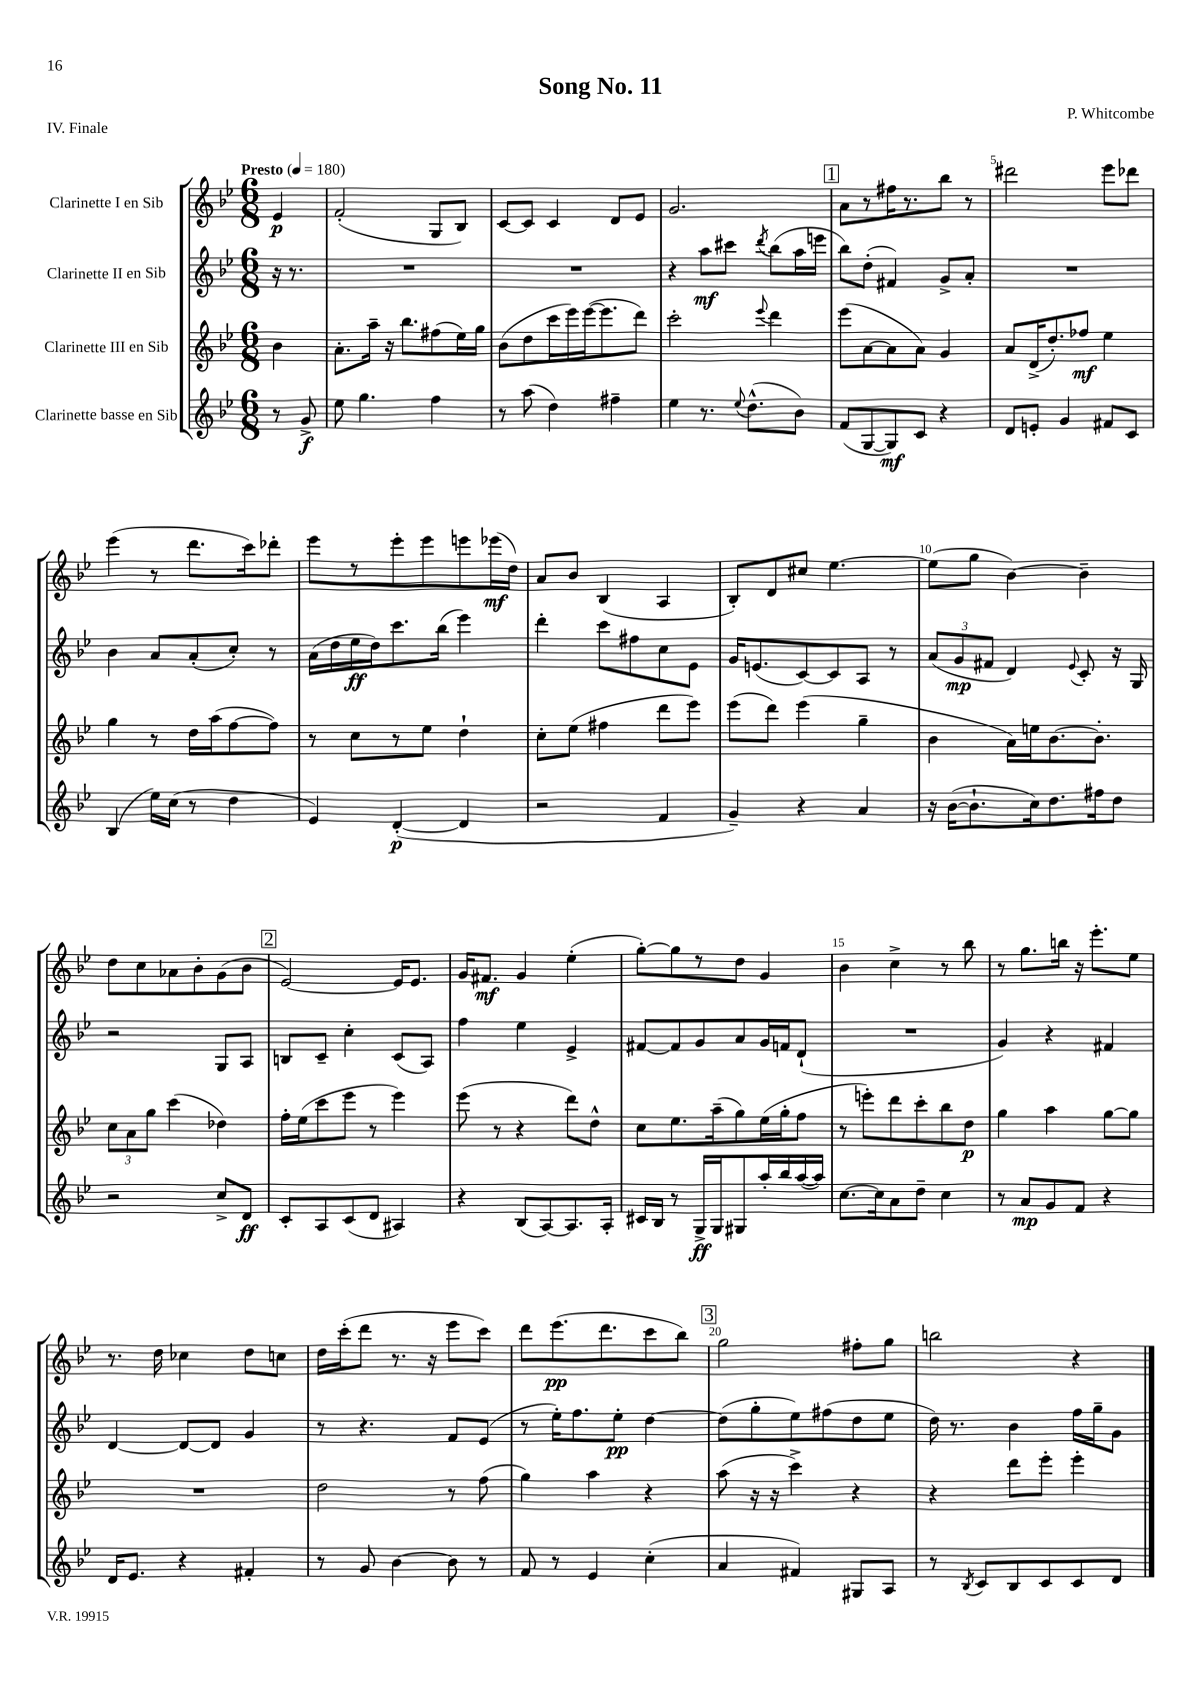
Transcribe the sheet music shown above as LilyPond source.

\header { title = "Song No. 11" composer = "P. Whitcombe" piece = "IV. Finale" }
<<
\new StaffGroup <<
\new Staff = "s0" \with { instrumentName = "Clarinette I en Sib" } {
    \clef treble \key bes \major \numericTimeSignature \time 6/8 \partial 4 \tempo "Presto" 4 = 180
    \autoBeamOff ees'4\p |
    f'2-.( g8[ bes8]) |
    c'8[~ c'8] c'4 d'8[ ees'8] |
    g'2. |
    \mark \markup { \box "1" } a'8[ r8 fis''16 r8. bes''8] r8 |
    dis'''2 ees'''8[ des'''8] |
    ees'''4( r8 d'''8.[ c'''16) des'''8]-. |
    ees'''8[ r8 ees'''8-. ees'''8 e'''8 ees'''16\mf( d''16]) |
    a'8[ bes'8] bes4( a4 |
    bes8[-.) d'8 cis''8] ees''4.~ |
    ees''8[( g''8] bes'4~) bes'4-- |
    d''8[ c''8 aes'8 bes'8-. g'8( bes'8] |
    \mark \markup { \box "2" } ees'2~) ees'16[ ees'8.] |
    g'16[ fis'8.]\mf g'4 ees''4-.( |
    g''8[~-.) g''8 r8 d''8] g'4 |
    bes'4 c''4-> r8 bes''8 |
    r8 g''8.[ b''16] r16 ees'''8.[-. ees''8] |
    r8. d''16 ces''4 d''8[ c''8] |
    d''16[ c'''16-.( d'''8] r8. r16 ees'''8[ c'''8]) |
    d'''8[ ees'''8.\pp( d'''8. c'''8 bes''8]) |
    \mark \markup { \box "3" } g''2 fis''8[-. g''8] |
    b''2 r4 \bar "|." |
}
\new Staff = "s1" \with { instrumentName = "Clarinette II en Sib" } {
    \clef treble \key bes \major \numericTimeSignature \time 6/8 \partial 4
    \autoBeamOff r16 r8. |
    R2. |
    R2. |
    r4 a''8[\mf cis'''8] \acciaccatura { d'''8 } bes''8[( a''16 e'''16] |
    \mark \markup { \box "1" } bes''8[) d''8]-.( fis'4) g'8[-> a'8]-. |
    R2. |
    bes'4 a'8[ a'8-.( c''8]-.) r8 |
    a'16[( d''16 ees''16\ff d''16) c'''8. bes''16]( ees'''4) |
    d'''4-. c'''8[ fis''8 c''8 ees'8] |
    g'16[ e'8.( c'8~) c'8 a8] r8 |
    \tuplet 3/2 { a'8[( g'8\mp fis'8] } d'4) \appoggiatura { ees'8 } c'8-. r16 g16 |
    r2 g8[ a8] |
    \mark \markup { \box "2" } b8[ c'8]-- c''4-. c'8[( a8]) |
    f''4 ees''4 ees'4-> |
    fis'8[~ fis'8 g'8 a'8 g'16 f'16 d'8]-!( |
    R2. |
    g'4) r4 fis'4 |
    d'4~ d'8[~ d'8] g'4 |
    r8 r4. f'8[ ees'8]( |
    r8 ees''16[-.) f''8. ees''8]-.\pp d''4~ |
    \mark \markup { \box "3" } d''8[( g''8-. ees''8) fis''8( d''8 ees''8] |
    d''16) r8. bes'4 f''16[ g''16-- g'8] \bar "|." |
}
\new Staff = "s2" \with { instrumentName = "Clarinette III en Sib" } {
    \clef treble \key bes \major \numericTimeSignature \time 6/8 \partial 4
    \autoBeamOff bes'4 |
    a'8.[-. a''16]-- r16 bes''8.[ fis''8( ees''16) g''16] |
    bes'8[( d''8 c'''16 ees'''16) ees'''16~( ees'''8. d'''8]) |
    c'''2-. \appoggiatura { ees'''8 } d'''4 |
    \mark \markup { \box "1" } ees'''8[( a'8~ a'8 a'8]) g'4 |
    a'8[ d'16->( d''8.-.) fes''8]\mf ees''4 |
    g''4 r8 d''16[ a''16( f''8~ f''8]) |
    r8 c''8[ r8 ees''8] d''4-! |
    c''8[-. ees''8]( fis''4 d'''8[ ees'''8]) |
    ees'''8[( d'''8]) ees'''4( g''4-- |
    bes'4 a'16[) e''16 bes'8.~ bes'8.]-. |
    \tuplet 3/2 { c''8[ a'8 g''8] } c'''4( des''4) |
    \mark \markup { \box "2" } f''16[-. ees''16( c'''8 ees'''8] r8 ees'''4) |
    ees'''8( r8 r4 d'''8[) d''8]-^ |
    c''8[ ees''8. a''16--( g''8) ees''16( g''16-. f''8] |
    r8 e'''8[-.) d'''8 c'''8-. bes''8 d''8]\p |
    g''4 a''4 g''8[~ g''8] |
    R2. |
    d''2 r8 f''8( |
    g''4) a''4 r4 |
    \mark \markup { \box "3" } a''8( r16 r16 c'''4->) r4 |
    r4 d'''8[ ees'''8]-. ees'''4-. \bar "|." |
}
\new Staff = "s3" \with { instrumentName = "Clarinette basse en Sib" } {
    \clef treble \key bes \major \numericTimeSignature \time 6/8 \partial 4
    \autoBeamOff r8 g'8->\f |
    ees''8 g''4. f''4 |
    r8 a''8( d''4) fis''4-- |
    ees''4 r8. \appoggiatura { ees''8 } d''8.[-^( bes'8]) |
    \mark \markup { \box "1" } f'8[( g8~ g8\mf) c'8] r4 |
    d'8[ e'8]-. g'4 fis'8[ c'8] |
    bes4( ees''16[) c''16]( r8 d''4 |
    ees'4) d'4~-.\p( d'4 |
    r2 f'4 |
    g'4--) r4 a'4 |
    r16 bes'16[~( bes'8.-! c''16) d''8. fis''16 d''8] |
    r2 c''8[-> d'8]\ff |
    \mark \markup { \box "2" } c'8[-. a8 c'8( d'8] ais4) |
    r4 bes8[( a8~) a8. a16]-. |
    cis'16[ bes16] r8 g16[->\ff g16 gis8 a''16-. bes''16 a''16~( a''16]) |
    c''8.[~ c''16 a'8 d''8]-- c''4 |
    r8 a'8[\mp g'8 f'8] r4 |
    d'16[ ees'8.] r4 fis'4-. |
    r8 g'8 bes'4~ bes'8 r8 |
    f'8 r8 ees'4 c''4-.( |
    \mark \markup { \box "3" } a'4 fis'4) gis8[ a8] |
    r8 \acciaccatura { bes8 } c'8[ bes8 c'8 c'8 d'8] \bar "|." |
}
>>
>>
\layout { \context { \Score \override BarNumber.break-visibility = ##(#f #t #t) barNumberVisibility = #(every-nth-bar-number-visible 5) } }
